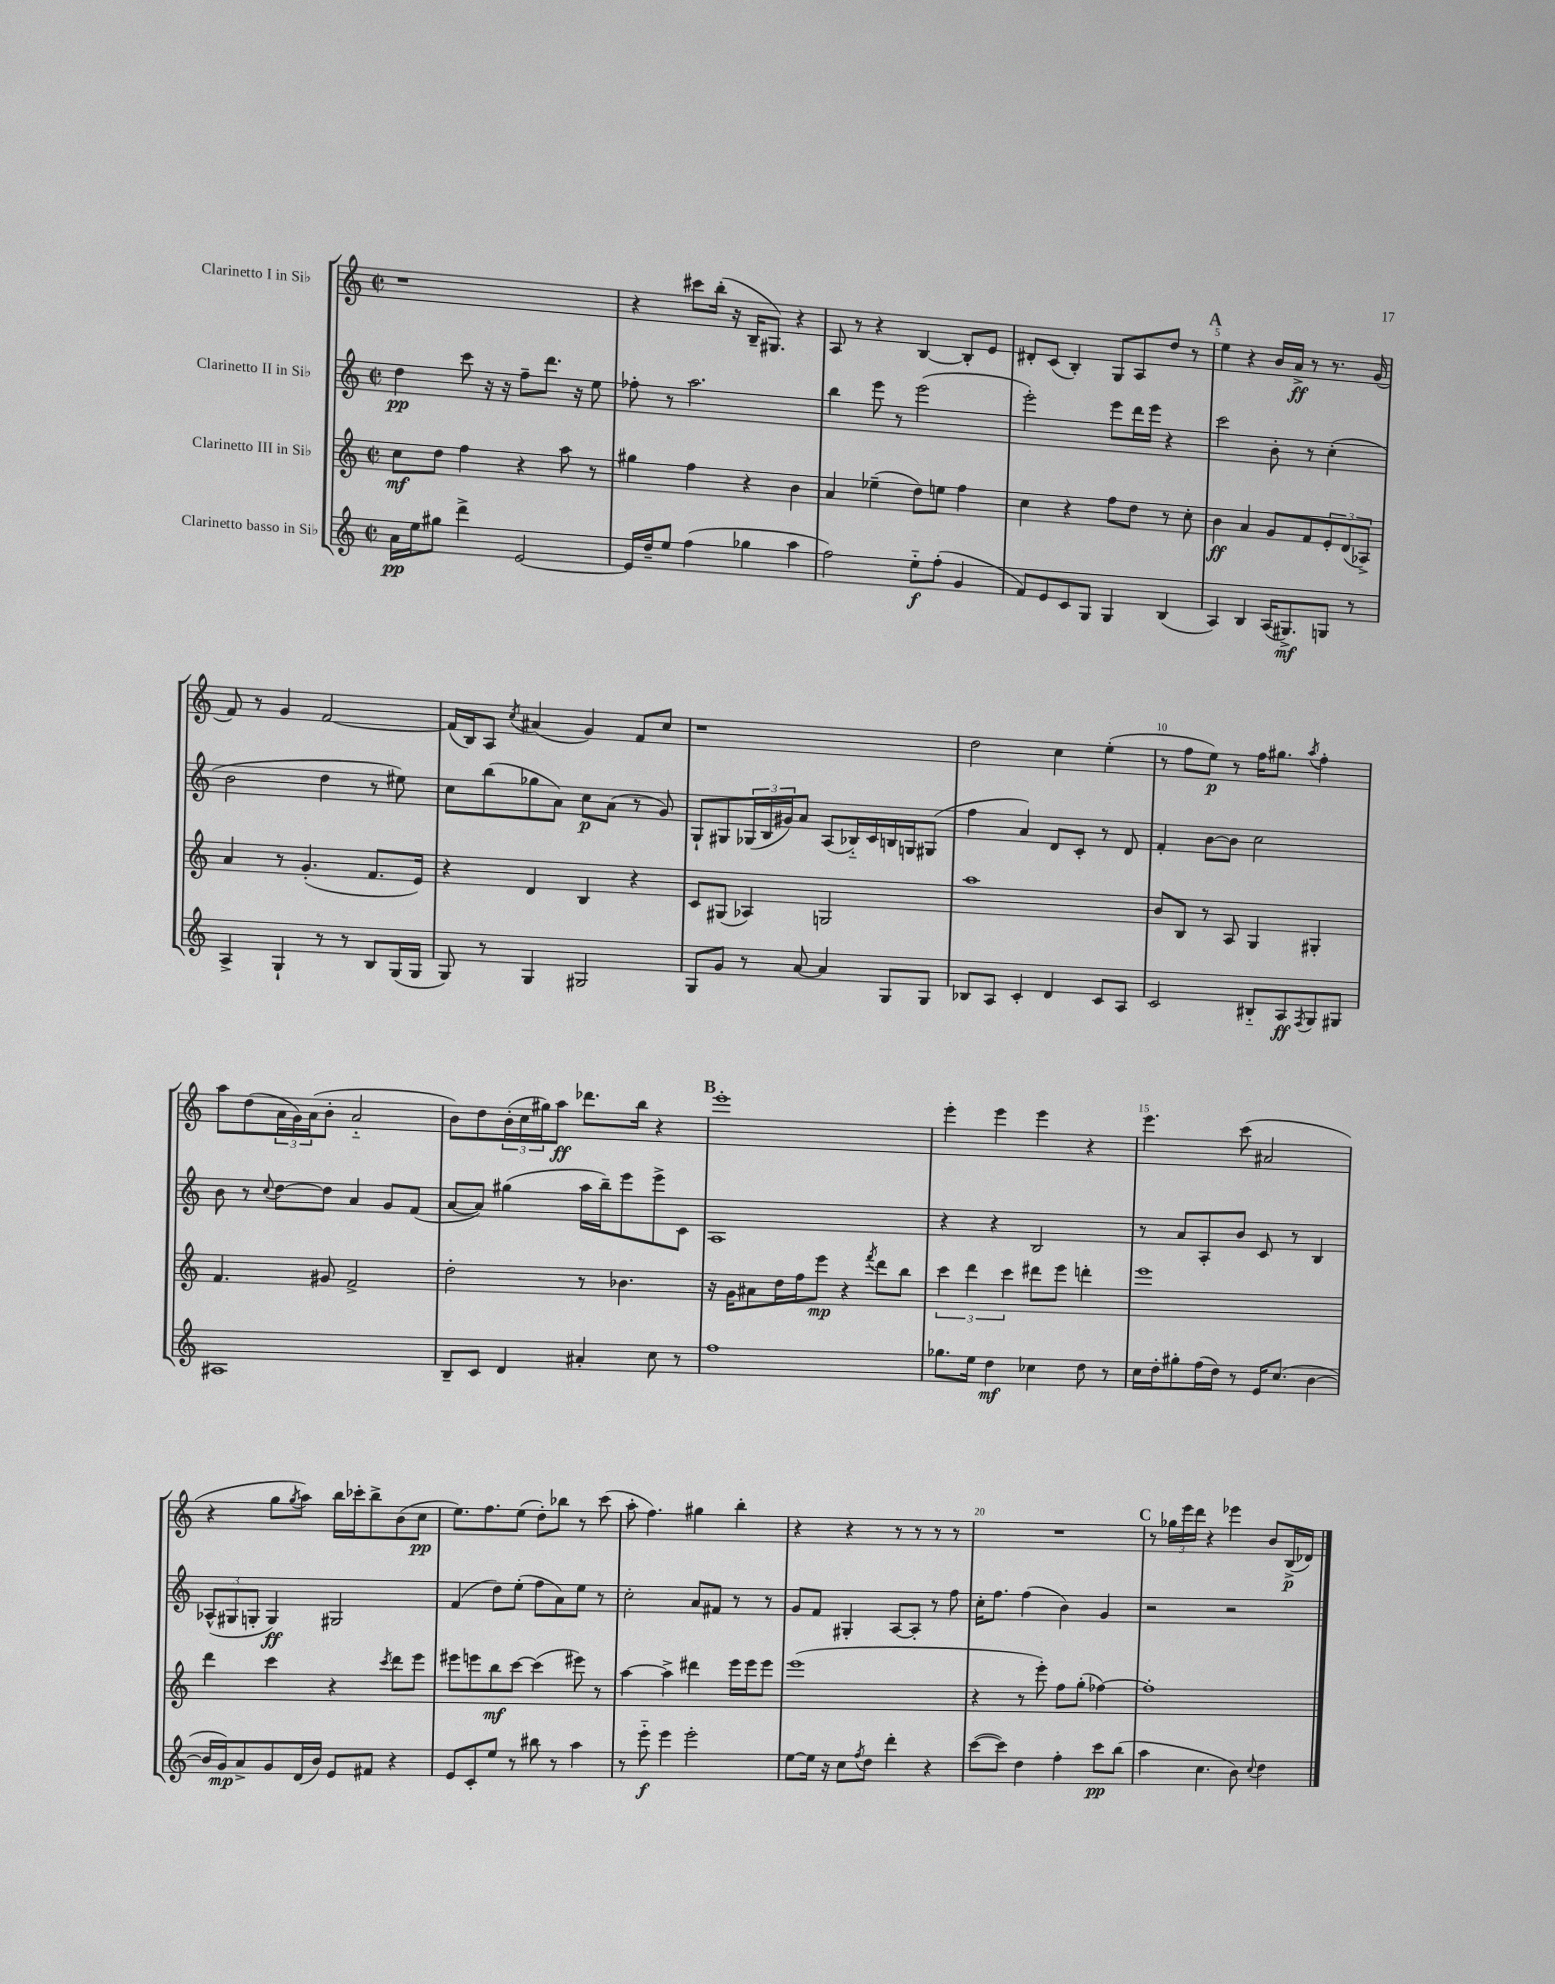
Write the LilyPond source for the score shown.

<<
\new StaffGroup <<
\new Staff = "s0" \with { instrumentName = "Clarinetto I in Sib" } {
    \clef treble \key c \major \defaultTimeSignature \time 2/2
    r1 |
    r4 cis'''8 b''16-.( r16 b16-- gis8.) r4 |
    a8 r8 r4 b4~ b8-. e'8 |
    dis'8-. c'8( b4-.) g8 a8 d''8 r8 |
    \mark \markup { \bold "A" } e''4 r4 b'16 a'16->\ff r8 r8. g'16( |
    f'8) r8 g'4 f'2~ |
    f'16( b16) a8 \acciaccatura { c''8 } ais'4( g'4) f'8 c''8 |
    r1 |
    d''2 c''4 e''4-.( |
    r8 f''8 e''8\p) r8 f''16 gis''8. \acciaccatura { a''8 } f''4-. |
    a''8 d''8( \tuplet 3/2 { a'16 g'16) a'16( } b'8-. a'2-_ |
    b'8) d''8 \tuplet 3/2 { b'16-.( c''16 gis''16) } a''8\ff des'''8. b''16 r4 |
    \mark \markup { \bold "B" } e'''1-. |
    e'''4-. e'''4 e'''4 r4 |
    e'''4. c'''8( ais'2 |
    r4 g''8 \acciaccatura { g''8 } a''8) b''16 ces'''16-. b''8-> b'8( c''8\pp |
    e''8.) f''8. e''8( d''8-.) bes''8 r8 c'''8( |
    a''8-. f''4.) gis''4 b''4-. |
    r4 r4 r8 r8 r8 r8 |
    R1 |
    \mark \markup { \bold "C" } r8 \tuplet 3/2 { ges''16 e'''16 d'''16 } r4 ees'''4 b'8 b16->\p( des'16) \bar "|." |
}
\new Staff = "s1" \with { instrumentName = "Clarinetto II in Sib" } {
    \clef treble \key c \major \defaultTimeSignature \time 2/2
    d''4\pp c'''8 r16 r16 f''8-- d'''8. r16 e''8 |
    fes''8-. r8 a''2. |
    b''4 e'''8 r8 e'''2( |
    e'''2-.) e'''8 d'''16 e'''16 r4 |
    \mark \markup { \bold "A" } c'''2 b'8-. r8 c''4-.( |
    b'2 d''4 r8 eis''8) |
    c''8 b''8( ges''8 a'8) c''8\p a'8( r8 g'8) |
    g8-! gis8 \tuplet 3/2 { ges16( b16 gis'16) } a'8 a8( bes16-_) c'16 b16 g16 gis8( |
    f''4 a'4) d'8 c'8-. r8 d'8 |
    f'4-. b'8~ b'8 c''2 |
    b'8 r8 \appoggiatura { c''8 } d''8~ d''8 a'4 g'8 f'8( |
    a'8~ a'8) gis''4( a''16 b''16--) e'''8 e'''8-> c'8 |
    \mark \markup { \bold "B" } a1 |
    r4 r4 b2 |
    r8 a'8 a8-. b'8 c'8 r8 b4 |
    \tuplet 3/2 { aes8-^( gis8 g8-. } g4\ff) gis2 |
    f'4( d''8) e''8-.( f''8 a'8) e''8 r8 |
    c''2-. a'8 fis'8 r8 r8 |
    g'8 f'8 gis4-. a8~ a8-. r8 f''8 |
    c''16-. f''8. f''4( b'4) g'4 |
    \mark \markup { \bold "C" } r2 r2 \bar "|." |
}
\new Staff = "s2" \with { instrumentName = "Clarinetto III in Sib" } {
    \clef treble \key c \major \defaultTimeSignature \time 2/2
    c''8\mf d''8 f''4 r4 a''8 r8 |
    gis''4 f''4 r4 b'4 |
    a'4 ees''4--( d''8) e''8 f''4 |
    c''4 r4 f''8 d''8 r8 c''8-. |
    \mark \markup { \bold "A" } b'4\ff a'4 g'8 f'8 \tuplet 3/2 { e'8-. d'8( aes8->) } |
    a'4 r8 g'4.-.( f'8. e'16) |
    r4 d'4 b4 r4 |
    c'8 gis8( aes4) g2 |
    a''1 |
    b'8 b8 r8 a8 g4 gis4-. |
    f'4. gis'8 f'2-> |
    d''2-. r8 bes'4. |
    \mark \markup { \bold "B" } r16 g'16 ais'8 d''16 f''16 e'''8\mp r4 \acciaccatura { f'''8 } d'''8 b''8 |
    \tuplet 3/2 { c'''4 d'''4 c'''4 } dis'''8 e'''8 d'''4-. |
    e'''1 |
    d'''4 c'''4 r4 \acciaccatura { c'''8 } d'''8 e'''8 |
    eis'''8 e'''8 b''8\mf c'''8~ c'''4( eis'''8) r8 |
    a''4~ a''4-> dis'''4 e'''16 e'''16 e'''8 |
    e'''1( |
    r4 r8 e'''8-.) f''8 g''8-.( fes''4~) |
    \mark \markup { \bold "C" } fes''1-. \bar "|." |
}
\new Staff = "s3" \with { instrumentName = "Clarinetto basso in Sib" } {
    \clef treble \key c \major \defaultTimeSignature \time 2/2
    a'16\pp e''16 gis''8 d'''4-> e'2~ |
    e'16 d''16-- e''8 f''4( ges''4 a''4 |
    f''2) e''8-_\f f''8-.( g'4 |
    f'8) e'8 c'8 g8 g4 b4( |
    \mark \markup { \bold "A" } a4) b4 a16( gis8.->\mf) g8 r8 |
    a4-> g4-! r8 r8 b8 g16( g16 |
    g8) r8 g4 gis2 |
    g8 g'8 r8 a'8~ a'4 g8 g8 |
    bes8 a8 c'4-. d'4 c'8 a8 |
    c'2 bis8-_ a8\ff \acciaccatura { f8 } g8 gis8 |
    ais1 |
    b8-- c'8 d'4 ais'4-. c''8 r8 |
    \mark \markup { \bold "B" } f''1 |
    ges''8. e''16 d''4\mf ces''4 d''8 r8 |
    c''16 d''16-. gis''8-. f''16( d''16) r8 e'16 c''8.( b'4~ |
    b'16 g'16\mp) a'8-> g'8 d'16( b'16) e'8 fis'8 r4 |
    e'8 c'8-. e''8 r8 bis''8 r8 a''4 |
    r8 e'''8-_\f e'''4 e'''2-. |
    e''8~ e''16 r16 c''8 \acciaccatura { f''8 } d''8 d'''4-. r4 |
    c'''8~( c'''8) d''4 f''4-. c'''8\pp b''8( |
    \mark \markup { \bold "C" } a''4 c''4. b'8) \appoggiatura { c''8 } d''4 \bar "|." |
}
>>
>>
\layout { \context { \Score \override BarNumber.break-visibility = ##(#f #t #t) barNumberVisibility = #(every-nth-bar-number-visible 5) } }
